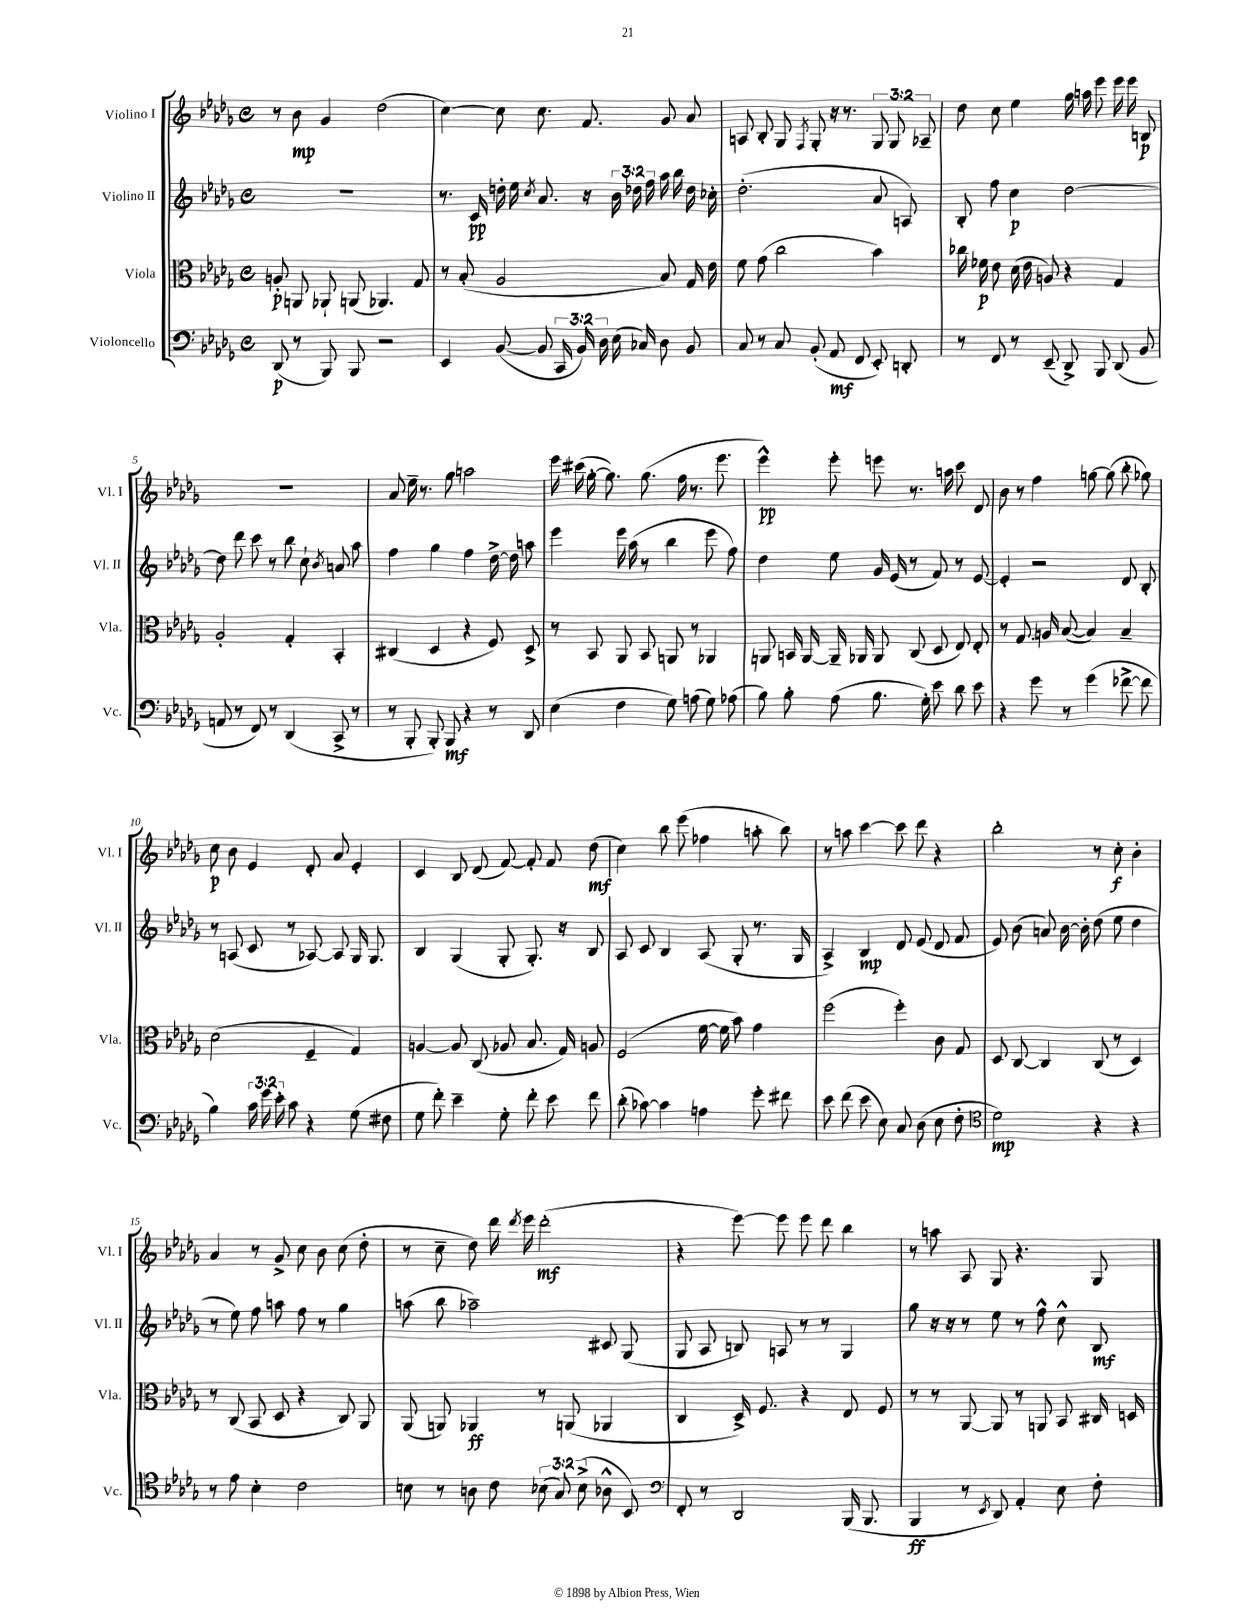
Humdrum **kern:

**kern	**dynam	**kern	**dynam	**kern	**dynam	**kern	**dynam
*part4	*part4	*part3	*part3	*part2	*part2	*part1	*part1
*staff4	*staff4	*staff3	*staff3	*staff2	*staff2	*staff1	*staff1
*I"Violoncello	*	*I"Viola	*	*I"Violino II	*	*I"Violino I	*
*I'Vc.	*	*I'Vla.	*	*I'Vl. II	*	*I'Vl. I	*
*clefF4	*	*clefC3	*	*clefG2	*	*clefG2	*
*k[b-e-a-d-g-]	*	*k[b-e-a-d-g-]	*	*k[b-e-a-d-g-]	*	*k[b-e-a-d-g-]	*
*M4/4	*	*M4/4	*	*M4/4	*	*M4/4	*
*met(c)	*	*met(c)	*	*met(c)	*	*met(c)	*
=1	=1	=1	=1	=1	=1	=1	=1
(8DD-/	p	8An'/	p	1r	.	8r	.
8r	.	8AAn/	.	.	.	8b-\	mp
8BBB-/)	.	8AA-X`/	.	.	.	4g-/	.
8BBB-/	.	(8AAn/	.	.	.	.	.
2r	.	4.AA-X/)	.	.	.	(2dd-\	.
.	.	8G-/	.	.	.	.	.
=2	=2	=2	=2	=2	=2	=2	=2
4EE-/	.	8r	.	8.r	.	[4cc\)	.
.	.	(8B-'/	.	.	.	.	.
.	.	.	.	16c/	pp	.	.
([8BB-/	.	2A-/	.	16ddn'\	.	8cc\]	.
.	.	.	.	16ee-\	.	.	.
.	.	.	.	8qcc/	.	.	.
8BB-/]	.	.	.	8.a-/	.	8.cc\	.
24CC/	.	.	.	.	.	.	.
24BB-/)	.	.	.	.	.	.	.
.	.	.	.	16r	.	8.f/	.
24D-\	.	.	.	.	.	.	.
(16E-\	.	.	.	24b-\	.	.	.
.	.	.	.	24dd-X\	.	.	.
16C-X/)	.	.	.	.	.	.	.
.	.	.	.	24ff\	.	.	.
8D-\	.	8B-/)	.	16aa-\	.	8g-/	.
.	.	.	.	16bb-\	.	.	.
8BB-/	.	16G-/	.	16dd-\	.	8a-/	.
.	.	16e-\	.	16cc-X'\	.	.	.
=3	=3	=3	=3	=3	=3	=3	=3
8C/	.	8f\	.	(2.dd-'\	.	8An/	.
8r	.	(8g-\	.	.	.	8B-'/	.
8C/	.	2cc\	.	.	.	8G-/	.
.	.	.	.	.	.	8qF/	.
(8BB-'/	.	.	.	.	.	8G-'/	.
8AA-/	mf	.	.	.	.	16r	.
.	.	.	.	.	.	8.r	.
8FF/	.	.	.	.	.	.	.
8EE-'/)	.	4b-\)	.	8a-/	.	12G-/	.
.	.	.	.	.	.	12G-/	.
8DDn'/	.	.	.	8An/)	.	.	.
.	.	.	.	.	.	12A-X~/	.
=4	=4	=4	=4	=4	=4	=4	=4
8r	.	16cc-X\	.	8B-'/	.	8dd-\	.
.	.	16f-X\	p	.	.	.	.
8FF/	.	8e-\	.	8ff\	.	8cc\	.
8r	.	(16d-\	.	4cc\	p	4ee-\	.
.	.	16e-\	.	.	.	.	.
(8EE-~/	.	8An/)	.	.	.	.	.
8DD-^/)	.	4r	.	[2dd-\	.	16gg-\	.
.	.	.	.	.	.	16aan\	.
8BBB-/	.	.	.	.	.	8eee-\	.
(8DD-/	.	4G-/	.	.	.	16eee-\	.
.	.	.	.	.	.	16eee-\	.
8BB-/	.	.	.	.	.	8Bn/	p
!!LO:LB:g=z
=5	=5	=5	=5	=5	=5	=5	=5
8AAn/	.	2A-'/	.	8dd-\]	.	1r	.
8r	.	.	.	8ddd-\	.	.	.
8FF/)	.	.	.	8ccc\	.	.	.
8r	.	.	.	8r	.	.	.
(4DD-/	.	4G-'/	.	8bb-\	.	.	.
.	.	.	.	8cc`\	.	.	.
.	.	.	.	8qb-/	.	.	.
8CC^/	.	4BB-'/	.	8an/	.	.	.
8r	.	.	.	8aa-\	.	.	.
=6	=6	=6	=6	=6	=6	=6	=6
8r	.	(4C#X/	.	4ff\	.	8a-/	.
8BBB-'/	.	.	.	.	.	16ee-~\	.
.	.	.	.	.	.	8.r	.
8BBB-'/)	.	4D-/	.	4gg-\	.	.	.
8BBB-/	mf	.	.	.	.	8gg-\	.
4r	.	4r	.	4ff\	.	2aan\	.
8r	.	8F/)	.	[16dd-^\	.	.	.
.	.	.	.	16dd-\]	.	.	.
8DD-/	.	8D-^/	.	8aan\	.	.	.
=7	=7	=7	=7	=7	=7	=7	=7
(4E-\	.	8r	.	4eee-\	.	16eee-\	.
.	.	.	.	.	.	(16ccc#X\	.
.	.	8BB-/	.	.	.	[16gg-'\	.
.	.	.	.	.	.	8.gg-\])	.
4F\	.	8AA-/	.	16eee-\	.	.	.
.	.	.	.	(16aa-\	.	.	.
.	.	8BB-/	.	8r	.	(8.gg-\	.
8G-\)	.	8AAn/	.	4bb-\	.	.	.
.	.	.	.	.	.	16ff\	.
(8An\	.	8r	.	.	.	8.r	.
8G-\)	.	4AA-X/	.	8eee-\	.	.	.
.	.	.	.	.	.	8.eee-\	.
(8A-X\	.	.	.	8ff\)	.	.	.
=8	=8	=8	=8	=8	=8	=8	=8
8B-\)	.	8AAn/	.	4dd-\	.	4eee-^^\)	pp
8B-'\	.	16BBn/	.	.	.	.	.
.	.	[16AA/	.	.	.	.	.
(8A-\	.	16AA~/]	.	8ee-\	.	8eee-'\	.
.	.	16AA-X/	.	.	.	.	.
8.B-\	.	8AA-/	.	16g-/	.	8eeen\	.
.	.	.	.	(16e-/	.	.	.
.	.	(8C/	.	8r	.	8.r	.
16G-'\)	.	.	.	.	.	.	.
8e-\	.	8D-/	.	8f/)	.	.	.
.	.	.	.	.	.	16aan\	.
8d-\	.	8E-/)	.	8r	.	8ccc\	.
8e-\	.	8E-'/	.	[8e-/	.	8d-/	.
=9	=9	=9	=9	=9	=9	=9	=9
4r	.	8r	.	4e-'/]	.	8b-\	.
.	.	8.G-/	.	.	.	8r	.
8g-\	.	.	.	2r	.	4ff\	.
.	.	16An/	.	.	.	.	.
8r	.	([8B-/	.	.	.	.	.
(4g-\	.	4B-/])	.	.	.	[8ggn\	.
.	.	.	.	.	.	(8gg\]	.
[8f-X^\	.	4B-~/	.	8d-/	.	8bb-'\	.
8f-\]	.	.	.	8B-'/	.	8gg-X\)	.
!!LO:LB:g=z
=10	=10	=10	=10	=10	=10	=10	=10
4B-\)	.	(2d-\	.	8r	.	8cc\	p
.	.	.	.	(8An/	.	8b-\	.
24c\	.	.	.	8c/	.	4e-/	.
24g-\	.	.	.	.	.	.	.
24e-'\	.	.	.	.	.	.	.
8c\	.	.	.	8r	.	.	.
4r	.	4F~/	.	[8A-X/)	.	8d-'/	.
.	.	.	.	8A-/]	.	8a-/	.
(8G-\	.	4G-/)	.	16G-/	.	4e-'/	.
.	.	.	.	8.G-/	.	.	.
8F#X\	.	.	.	.	.	.	.
=11	=11	=11	=11	=11	=11	=11	=11
8G-\	.	[4An/	.	4B-/	.	4c/	.
8f'\)	.	.	.	.	.	.	.
4e-~\	.	8A/]	.	(4G-/	.	8B-/	.
.	.	(8C/	.	.	.	(8d-/	.
8G-'\	.	8A-X/	.	8G-'/	.	[8f/)	.
8f'\	.	8.B-/	.	8.G-'/)	.	8f'/]	.
8e-\	.	.	.	.	.	8f/	.
.	.	16G-/)	.	16r	.	.	.
8f\	.	8An/	.	8B-/	.	(8dd-\	mf
=12	=12	=12	=12	=12	=12	=12	=12
(8d-'\	.	(2F/	.	8A-/	.	4cc\)	.
[8c-X\)	.	.	.	8c/	.	.	.
4c-\]	.	.	.	4B-/	.	8bb-\	.
.	.	.	.	.	.	(8eee-\	.
4An\	.	[16f\	.	(8A-/	.	4ff-X\	.
.	.	16f\]	.	.	.	.	.
.	.	8b-\)	.	8G-'/	.	.	.
8g-'\	.	4g-\	.	8.r	.	8aan'\	.
8f#X\	.	.	.	.	.	8bb-\)	.
.	.	.	.	16G-/	.	.	.
=13	=13	=13	=13	=13	=13	=13	=13
8e-\	.	(2ff\	.	4A-^/)	.	8r	.
(8f\	.	.	.	.	.	8aan\	.
8e-\	.	.	.	4B-/	mp	[4ccc\	.
8E-\)	.	.	.	.	.	.	.
8C/	.	4ff'\)	.	8d-/	.	8ccc\]	.
(8D-\	.	.	.	(8e-/	.	8ddd-\	.
8E-\	.	8c\	.	8d-/	.	4r	.
8F'\	.	8G-/	.	8f/	.	.	.
=14	=14	=14	=14	=14	=14	=14	=14
*clefC4	*	*	*	*	*	*	*
2d-\)	mp	8D-/	.	8e-/)	.	2bb-'\	.
.	.	[8C/	.	(8b-\	.	.	.
.	.	4C/]	.	8an/)	.	.	.
.	.	.	.	[16b-\	.	.	.
.	.	.	.	16b-'\]	.	.	.
4r	.	(8C/	.	(8dd-\	.	8r	.
.	.	8r	.	8ee-\	.	8cc'\	f
4r	.	4D-/)	.	4dd-\	.	4b-'\	.
!!LO:LB:g=z
=15	=15	=15	=15	=15	=15	=15	=15
8r	.	8r	.	8r	.	4a-/	.
8e-\	.	(8C/	.	8ee-\)	.	.	.
4B-'\	.	8BB-/	.	8ff\	.	8r	.
.	.	8D-/	.	8aan\	.	8g-^/	.
2c\	.	4r	.	8ff\	.	8cc\	.
.	.	.	.	8r	.	8b-\	.
.	.	8C/)	.	4gg-\	.	(8cc\	.
.	.	8AA-/	.	.	.	8dd-'\	.
=16	=16	=16	=16	=16	=16	=16	=16
8Bn\	.	(8AA-/	.	(8aan\	.	8r	.
8r	.	8AAn/)	.	8bb-\	.	8cc~\	.
8An\	.	4AA-X/	ff	2aa-X~\)	.	8dd-\)	.
8c\	.	.	.	.	.	16ddd-\	.
.	.	.	.	.	.	8qddd-/	.
.	.	.	.	.	.	16eee-\	.
(12B-X\	.	8r	.	.	.	(2ddd-'\	mf
12G-/)	.	.	.	.	.	.	.
.	.	(8AAn/	.	.	.	.	.
(12B-^\	.	.	.	.	.	.	.
8A-X^^\	.	4AA-X/	.	8c#X/	.	.	.
8BB-/)	.	.	.	(8G-/	.	.	.
=17	=17	=17	=17	=17	=17	=17	=17
*clefF4	*	*	*	*	*	*	*
8FF'/	.	4C/	.	8G-/	.	4r	.
8r	.	.	.	8A-/	.	.	.
2DD-/	.	16D-^/)	.	8Bn/)	.	[8eee-\)	.
.	.	8.F/	.	.	.	.	.
.	.	.	.	8An/	.	8eee-\]	.
.	.	4r	.	8r	.	8eee-\	.
.	.	.	.	8r	.	8ddd-\	.
(16BBB-/	.	8E-/	.	4G-/	.	4bb-\	.
8.BBB-/	.	.	.	.	.	.	.
.	.	8F/	.	.	.	.	.
=18	=18	=18	=18	=18	=18	=18	=18
4BBB-/	ff	8r	.	8gg-\	.	8r	.
.	.	8r	.	16r	.	8aan\	.
.	.	.	.	16r	.	.	.
8r	.	[8AA-/	.	8r	.	8A-/	.
8qEE-/	.	.	.	.	.	.	.
8DD-/)	.	8AA-/]	.	8ee-\	.	8G-/	.
4AA-'/	.	8r	.	8r	.	4.r	.
.	.	8AAn/	.	8ff^^\	.	.	.
8E-\	.	8BB-/	.	8cc^^\	.	.	.
8F'\	.	16C#X/	.	8B-/	mf	8G-/	.
.	.	16Dn/	.	.	.	.	.
==	==	==	==	==	==	==	==
*-	*-	*-	*-	*-	*-	*-	*-
